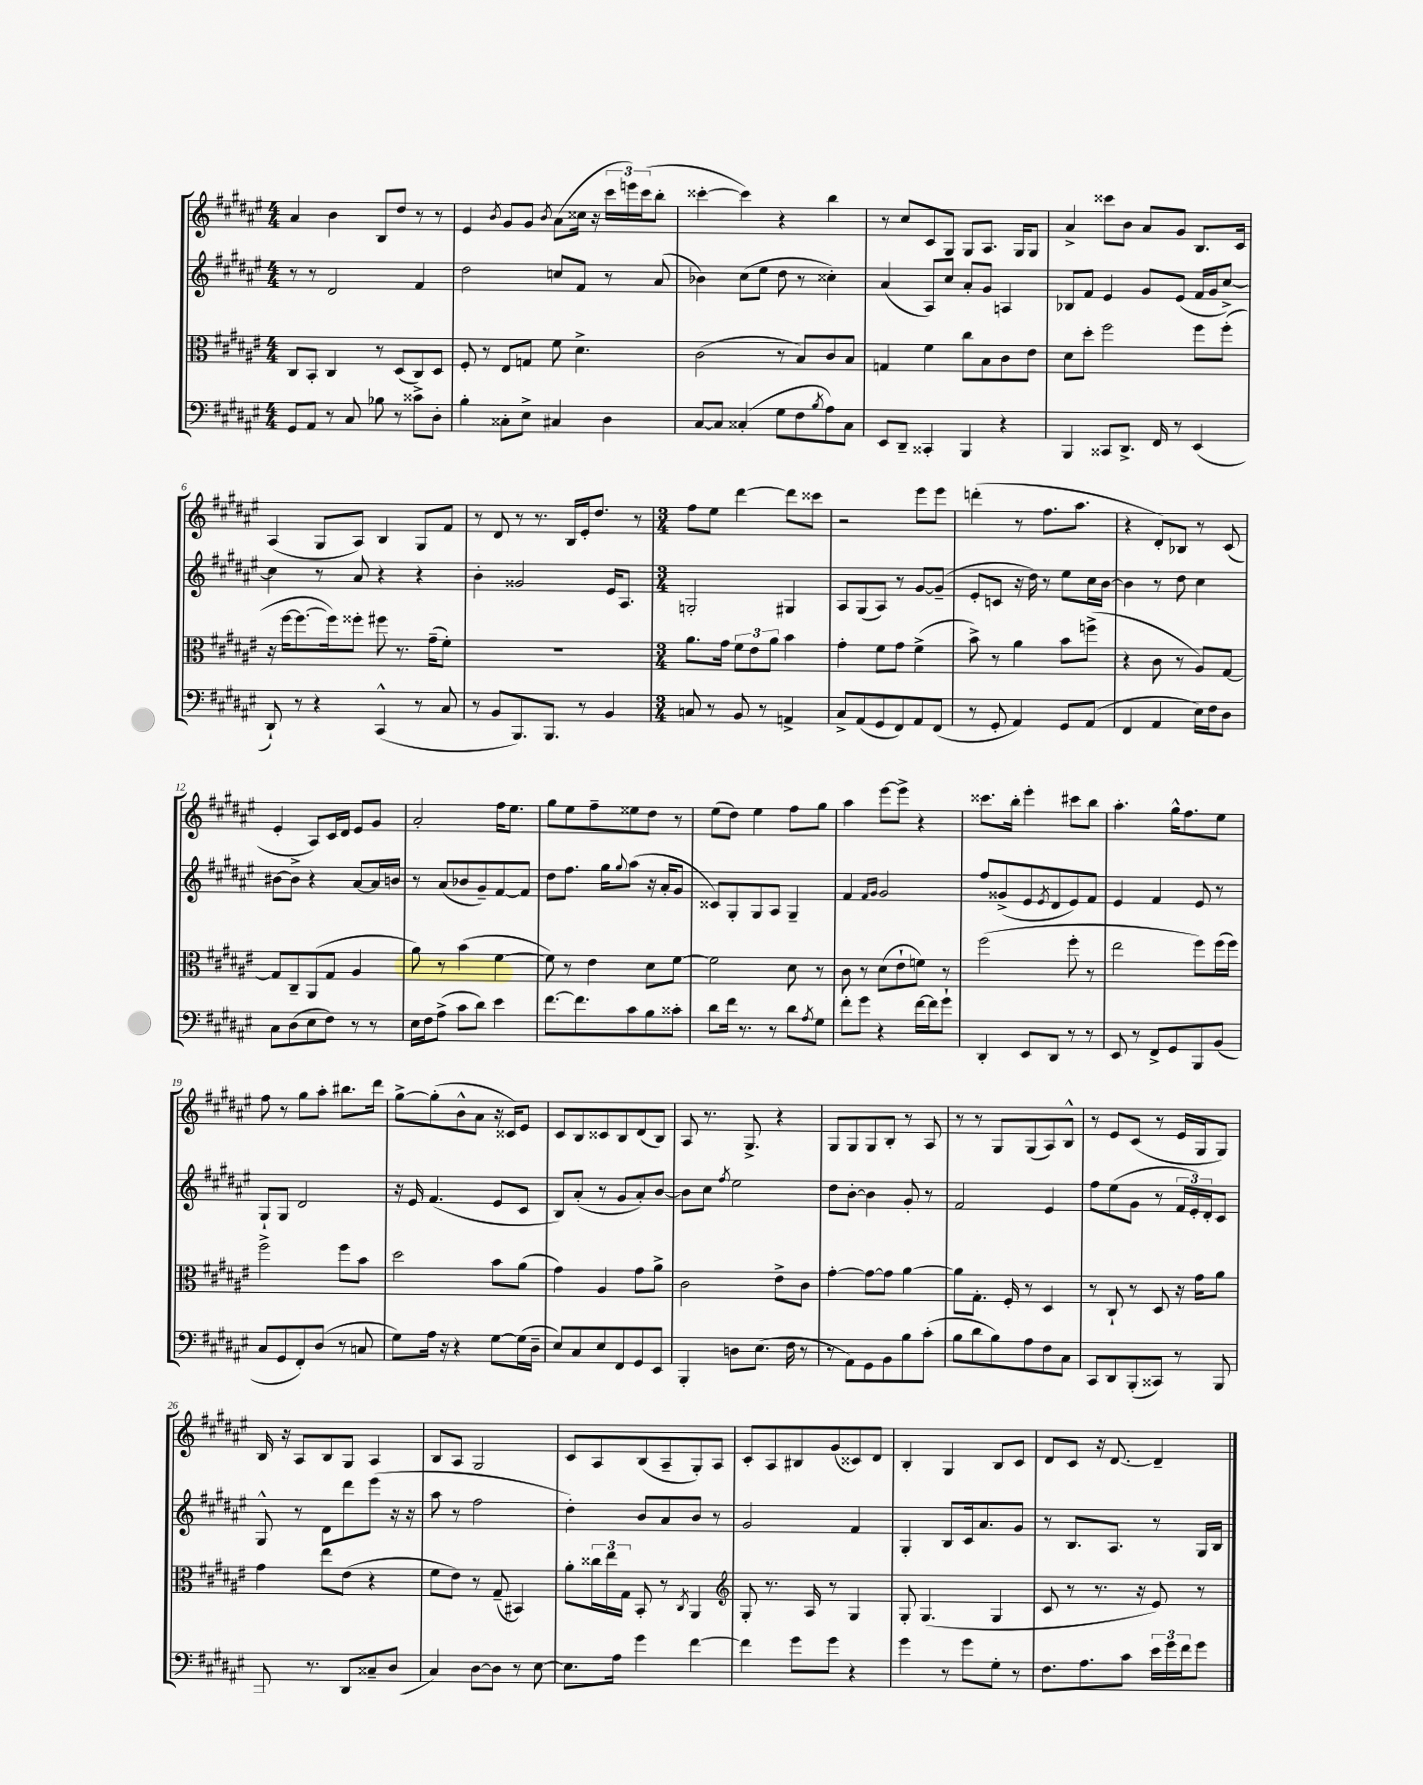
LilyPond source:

<<
\new StaffGroup <<
\new Staff = "s0" {
    \clef treble \key fis \major \numericTimeSignature \time 4/4
    ais'4 b'4 b8 dis''8 r8 r8 |
    eis'4 \acciaccatura { b'8 } gis'8 gis'8 \acciaccatura { b'8 } ais'8( cisis''16 r16 \tuplet 3/2 { cis'''16 e'''16) cis'''16( } b''8-. |
    cisis'''4~-. cisis'''4) r4 b''4 |
    r8 cis''8 cis'8 gis8 gis8 ais8. gis16 gis8 |
    ais'4-> cisis'''8 b'8 ais'8 gis'8 b8. cis'16 |
    ais4( gis8 ais8) b4 gis8 fis'8 |
    r8 dis'8 r8 r8. b16 eis'16-. dis''8. r8 |
    \numericTimeSignature \time 3/4 fis''8 eis''8 dis'''4~ dis'''8 cisis'''8 |
    r2 eis'''8 eis'''8 |
    d'''4-.( r8 fis''8. ais''8. |
    r4 dis'8-.) bes8 r8 cis'8( |
    eis'4-. ais8) cis'16 dis'16 eis'8 gis'8 |
    ais'2-. fis''16 eis''8. |
    gis''8 eis''8 fis''8-- eisis''8 dis''8 r8 |
    eis''8( dis''8) eis''4 fis''8 gis''8 |
    ais''4 eis'''8~ eis'''8-> r4 |
    cisis'''8. b''16-. eis'''4-. cis'''8 b''8 |
    ais''4.-. gis''16-^ fis''8. eis''8 |
    fis''8 r8 gis''8 ais''8-. bis''8. dis'''16 |
    gis''8~-> gis''8-.( b'8-^ ais'8 r16 cisis'16) eis'8 |
    cis'8 b8 cisis'8 b8 dis'8( b8) |
    ais8 r8. gis8.-> r4 |
    gis8 gis8 gis8 b8-. r8 ais8 |
    r8 r8 gis8 gis8( ais8) b8-^ |
    r8 eis'8 cis'8( r8 eis'16 gis16 gis8) |
    b16 r16 ais8 b8 gis8 ais4 |
    b8 ais8 gis2 |
    cis'8 ais8 b8( ais8-- gis8-.) ais8 |
    cis'8-. ais8 bis8 gis'8( cisis'8) dis'8 |
    b4-. gis4 b8 cis'8 |
    dis'8 cis'8 r16 dis'8.~ dis'4-- \bar "|." |
}
\new Staff = "s1" {
    \clef treble \key fis \major \numericTimeSignature \time 4/4
    r8 r8 dis'2 fis'4 |
    dis''2 c''8 fis'8 r8 ais'8( |
    bes'4) cis''8( eis''8 dis''8 r8 cisis''4-.) |
    ais'4( ais8) cis''8 ais'8-. gis'8 a4 |
    bes8 fis'8 eis'4 gis'8 eis'8( fis'16 gis'16 cis''8~->) |
    cis''4 r8 ais'8 r4 r4 |
    b'4-. gisis'2 eis'16 ais8. |
    \numericTimeSignature \time 3/4 g2-. gis4 |
    ais8 gis8( ais8) r8 gis'8~ gis'8--( |
    eis'8-. c'8 r16 dis''16) r8 eis''8 cis''16 b'16~ |
    b'4 r8 dis''8 cis''4 |
    bis'8~ bis'8-> r4 ais'8~ ais'16 b'16 |
    r8 ais'8( bes'8 gis'8--) fis'8~ fis'8 |
    dis''8 fis''8. gis''16 \appoggiatura { gis''8 } ais''8( r16 ais'16-. gis'8 |
    cisis'8) gis8-. gis8 ais8 gis4-- |
    fis'4 \grace { fis'16 gis'16 } gis'2 |
    fis''8 gisis'8->( eis'8 \acciaccatura { eis'8 } dis'8 eis'8) fis'8 |
    eis'4 fis'4 eis'8 r8 |
    gis8-! gis8 dis'2 |
    r16 eis'16 fis'4.( eis'8 cis'8 |
    b8) ais'8-.( r8 gis'8 ais'8-.) b'8~ |
    b'8 cis''8 \acciaccatura { fis''8 } eis''2 |
    dis''8 b'8~-. b'4 gis'8-. r8 |
    fis'2 eis'4 |
    fis''8 eis''8( gis'8 r8 \tuplet 3/2 { fis'16 eis'16-.) dis'16-. } cis'8 |
    gis8-^ r8 dis'8 dis'''8 eis'''8( r16 r16 |
    ais''8 r8 fis''2 |
    dis''4-.) b'8 ais'8 b'8 r8 |
    gis'2 fis'4 |
    gis4-. b8 cis'16 ais'8. gis'8 |
    r8 b8. ais8. r8 gis16 b16 \bar "|." |
}
\new Staff = "s2" {
    \clef alto \key fis \major \numericTimeSignature \time 4/4
    cis8 b,8-. cis4 r8 dis8( cis8) dis8 |
    fis8-. r8 eis8 g8 fis'8 dis'4.-> |
    cis'2( r8 b8) cis'8 b8 |
    g4 fis'4 cis''8 b8 cis'8 eis'8 |
    dis'8 dis''8-. fis''2 fis''8 fis''8-.( |
    r16 fis''16~ fis''8.~ fis''16) fisis''8-. fis''8 r8. gis'16--( fis'8-.) |
    R1 |
    \numericTimeSignature \time 3/4 ais'8. gis'16 \tuplet 3/2 { fis'8 eis'8 ais'8 } b'4 |
    gis'4-. fis'8 gis'8 fis'4->( |
    b'8->) r8 ais'4 b'8 f''8->( |
    r4 cis'8 r8 ais8) gis8~ |
    gis8 cis8-- ais,8( gis8 ais4 |
    ais'8) r8 b'4( fis'4~ |
    fis'8) r8 eis'4 dis'8 fis'8~ |
    fis'2 dis'8 r8 |
    cis'8 r8 dis'8( eis'8-! f'8) r8 |
    fis''2( fis''8-. r8 |
    eis''2 fis''8) fis''16( fis''16) |
    fis''2-> fis''8 b'8 |
    dis''2 b'8 ais'8( |
    gis'4) ais4 gis'8 ais'8-> |
    cis'2 eis'8-> cis'8 |
    gis'4~-. gis'8~ gis'8 ais'4~ |
    ais'8 gis8.-. fis16-. r8 dis4 |
    r8 cis8-! r8 dis8 r16 gis'16 ais'8 |
    gis'4 eis''8 eis'8( r4 |
    fis'8 eis'8) r8 gis8--( bis,4) |
    ais'8-. \tuplet 3/2 { cisis''16 eis''16 gis16 } b,8-. r8 \acciaccatura { cis8 } ais,4 |
    \clef treble gis8-. r8. ais16 r8 gis4 |
    gis8-. gis4.( gis4 |
    cis'8 r8 r8. r16 eis'8) r8 \bar "|." |
}
\new Staff = "s3" {
    \clef bass \key fis \major \numericTimeSignature \time 4/4
    gis,8 ais,8 r8 cis8 bes8 r8 cisis'8-> dis8-. |
    b4-. cisis8-. eis8-> cis4 dis4 |
    cis8~ cis8 cisis4-.( gis8 fis8 \acciaccatura { b8 } ais8) cisis8 |
    eis,8 dis,8-- cisis,4-. b,,4 r4 |
    b,,4 cisis,8 dis,8.-> fis,16 r8 eis,4( |
    dis,8-!) r8 r4 cis,4-^( r8 cis8 |
    r8 b,8 b,,8.) b,,8. r8 b,4 |
    \numericTimeSignature \time 3/4 c8 r8 b,8 r8 a,4-> |
    cis8-> ais,8( gis,8 fis,8) ais,8 fis,8( |
    r8 gis,8-. ais,4) gis,8 ais,8( |
    fis,4 ais,4 eis16) fis16 dis8 |
    cis8 dis8( eis8 fis8) r8 r8 |
    eis16 fis16 ais8->( cis'8 dis'8) eis'4 |
    fis'8.~ fis'8. cis'8 b8 cisis'8-. |
    dis'8 fis'16 r8. r8 dis'8 \acciaccatura { ais8 } gis8 |
    fis'8-. gis'8 r4 fis'16~ fis'16 gis'8-! |
    dis,4-. eis,8 dis,8 r8 r8 |
    eis,8 r8 fis,8-> gis,8 b,,8 b,8( |
    cis8 gis,8 fis,8-.) dis8( r8 c8 |
    gis8) ais16 r16 r4 gis8~ gis16( dis16-- |
    eis8) cis8 eis8 fis,8 gis,8 eis,8 |
    b,,4-. d8 eis8.( fis16 r8 |
    r8 ais,8) gis,8 b,8 b8 cis'8-.( |
    b8 dis'8 b8) ais8 fis8 cis8 |
    cis,8 dis,8 b,,8-.( cisis,8) r8 b,,8 |
    b,,8. r8. dis,8( cisis8-- dis8 |
    cis4) dis8~ dis8 r8 eis8~ |
    eis8. ais16 gis'4 fis'4~ |
    fis'4 gis'8 gis'8 r4 |
    gis'4 r8 gis'8 gis8-. r8 |
    fis8. ais8. cis'8 \tuplet 3/2 { eis'16 gis'16 fis'16 } gis'8 \bar "|." |
}
>>
>>
